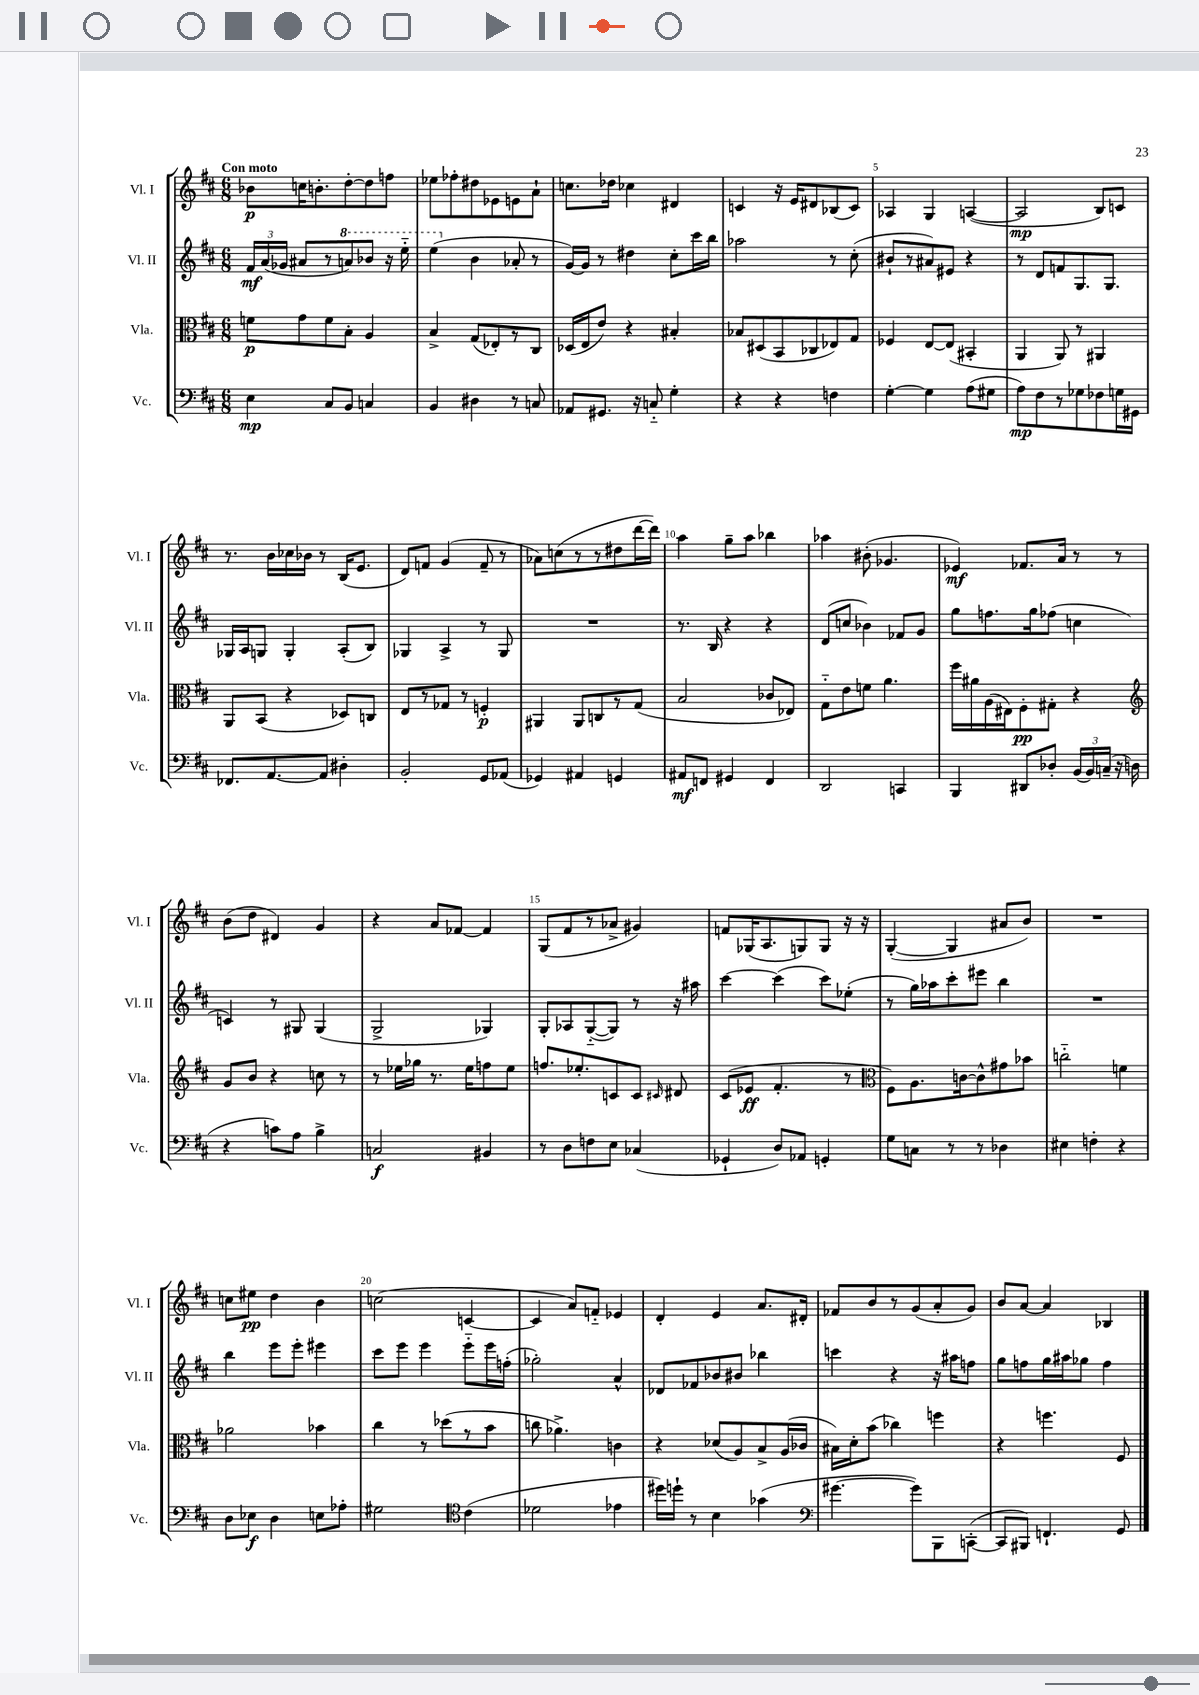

**kern	**kern	**kern	**kern
*staff4	*staff3	*staff2	*staff1
*clefF4	*clefC3	*clefG2	*clefG2
*k[f#c#]	*k[f#c#]	*k[f#c#]	*k[f#c#]
*M6/8	*M6/8	*M6/8	*M6/8
4E	8f	24f#	8b-
.	.	(24a	.
.	.	24g-	.
.	8g	8a#	16cc
.	.	.	8.b'
8C#	8f	8r	.
8BB	8B'	8aa)	[8dd'
4C	4A	8bb-	8dd]
.	.	16r	8ff
.	.	16eee'~	.
=	=	=	=
4BB	4B^	(4eee	8ee-
.	.	.	8ff-'
4D#	(8G	4b	8dd#
.	8E-')	.	8e-
8r	8r	8a-'	8e
8C	8C#	8r	8a`
=	=	=	=
8AA-	(16D-	[16g)	8.cc
.	16E	16g]	.
8.GG#	8e)	8r	.
.	.	.	16dd-
.	4r	4dd#	4cc-
16r	.	.	.
8C'~	.	.	.
4G'	4B#'	8cc#'	4d#
.	.	16ccc#	.
.	.	16bb	.
=	=	=	=
4r	8B-	2aa-	4c
.	(8D#	.	.
4r	8BB	.	16r
.	.	.	16e
.	8C-	.	8d#
4F	8E-)	8r	(8B-
.	8G	(8cc#'	8c)
=	=	=	=
[4G'	4F-	8b#`	4A-
.	.	8r	.
4G]	[8E	8a#)	4G
.	(8E]	8e#	.
(8A	4BB#'	4r	([4A
8G#	.	.	.
=	=	=	=
8A)	4AA	8r	2A]
8F#	.	8d	.
8r	8AA)	8f	.
8G-	8r	8.G	.
8F-	4AA#	.	8B)
.	.	8.G	.
16G	.	.	8c
16GG#	.	.	.
=	=	=	=
8.FF-	8AA	16G-	8.r
.	.	16A	.
.	(8BB	8G	.
[8.AA	.	.	16b
.	4r	4G'	16cc-
.	.	.	16b-
8AA]	.	.	8r
4D#'	8D-)	(8A'	(16B
.	.	.	8.e
.	8C	8B)	.
=	=	=	=
2BB'	8E	4G-	8d)
.	8r	.	8f
.	8G-	4A^	(4g
.	8r	.	.
8GG	4F'	8r	8f~
(8AA-	.	8G-	8r
=	=	=	=
4GG-)	4AA#	2.r	8a-)
.	.	.	(8cc
4AA#	8AA#	.	8r
.	8C	.	8r
4GG	8r	.	8dd#
.	(8G	.	[16ddd
.	.	.	16ddd])
=	=	=	=
8AA#	2B	8.r	4aa
8FF	.	.	.
.	.	16B	.
4GG#	.	4r	8gg~
.	.	.	8aa
4FF	8c-	4r	4bb-
.	8E-)	.	.
=	=	=	=
2DD	8G'~	(8d	4aa-
.	8e	8cc	.
.	8f	4b-)	(8b#'
.	4.a	.	4.g-
4CC	.	8f-	.
.	.	8g	.
=	=	=	=
4BBB	16ff#	8gg	4e-)
.	16a#	.	.
.	(16A	8.ff	.
.	16E#)	.	.
8DD#	8F#'	.	8.f-
.	.	16gg	.
8D-'	8G#'	(8ff-	.
.	.	.	16a
(24BB	4r	4cc	8r
24BB)	.	.	.
(24C~	.	.	.
16r	.	.	8r
16D	.	.	.
=	=	=	=
*	*clefG2	*	*
4r	8g	4c)	(8b
.	8b	.	8dd
8c)	4r	8r	4d#)
8A	.	8G#	.
4B^	8cc	(4G#	4g
.	8r	.	.
=	=	=	=
2C	8r	2G^	4r
.	16ee-	.	.
.	16gg-	.	.
.	8.r	.	8a
.	.	.	[8f-
.	16ee-	.	.
4BB#	8ff	4G-)	4f-]
.	8ee-	.	.
=	=	=	=
8r	8.ff	8G'	(8G
8D	.	8A-	8f#
.	8.ee-'	.	.
8F	.	([8G'~	8r
8E	8c	8G])	8a-^
(4C-	8c	8r	4g#)
.	16qqc#	.	.
.	8d#	16r	.
.	.	16aa#	.
=	=	=	=
4GG-`	(8c#	[4ccc#	8f
.	8e-	.	(16G-
.	.	.	8.A
8D)	4.f#'	(4ccc#]	.
8AA-	.	.	8G)
4GG'	.	8ccc#)	8G
.	8r	(8ee-'	16r
.	.	.	16r
=	=	=	=
*	*clefC3	*	*
8G	8F#)	8r	([4G'
8C	8.A	16gg)	.
.	.	16aa-	.
8r	.	8ccc#'	4G]
.	[16c	.	.
8r	8c^^]	8eee#	.
4D-	8g#	4bb	8a#
.	8b-	.	8b)
=	=	=	=
4E#	2cc'~	2.r	2.r
4F'	.	.	.
4r	4f	.	.
=	=	=	=
8D	2a-	4bb	8cc
8E-	.	.	8ee#
4D	.	8eee	4dd
.	.	8eee'	.
8E	4b-	4eee#	4b
8A-'	.	.	.
=	=	=	=
2G#	4cc#	8ccc#	(2cc
.	.	8eee	.
.	8r	4eee	.
.	(8dd-	.	.
*clefC4	*	*	*
(4c#	8r	8eee'~	[4c
.	8b	16eee	.
.	.	(16ff'	.
=	=	=	=
2d-	8cc	2gg-')	4c]
.	4.a-^)	.	.
.	.	.	8a)
.	.	.	8f'~
4e-	4c	4a^^	4e-
=	=	=	=
16dd#)	4r	8d-	4d'
16dd`	.	.	.
8r	.	8f-	.
4B	(8d-	8b-	4e
.	8A)	8b#	.
(4g-	8B^	4bb-	8.a
.	(16A	.	.
.	16c-	.	16d#'
=	=	=	=
*clefF4	*	*	*
[4.g#	16B#)	4ccc	8f-
.	16d'	.	.
.	(8b	.	8b
.	4cc-)	4r	8r
8g#])	.	.	(8g
8BBB	4ff	16r	8a'
.	.	16aa#	.
([8CC'	.	8ff	8g)
=	=	=	=
8CC]	4r	8gg	8b
8BBB#)	.	8ff	[8a
4.FF`	4.ff	16gg	4a]
.	.	16aa#	.
.	.	8gg-	.
.	.	4ff	4B-
8GG	8F#	.	.
==	==	==	==
*-	*-	*-	*-
